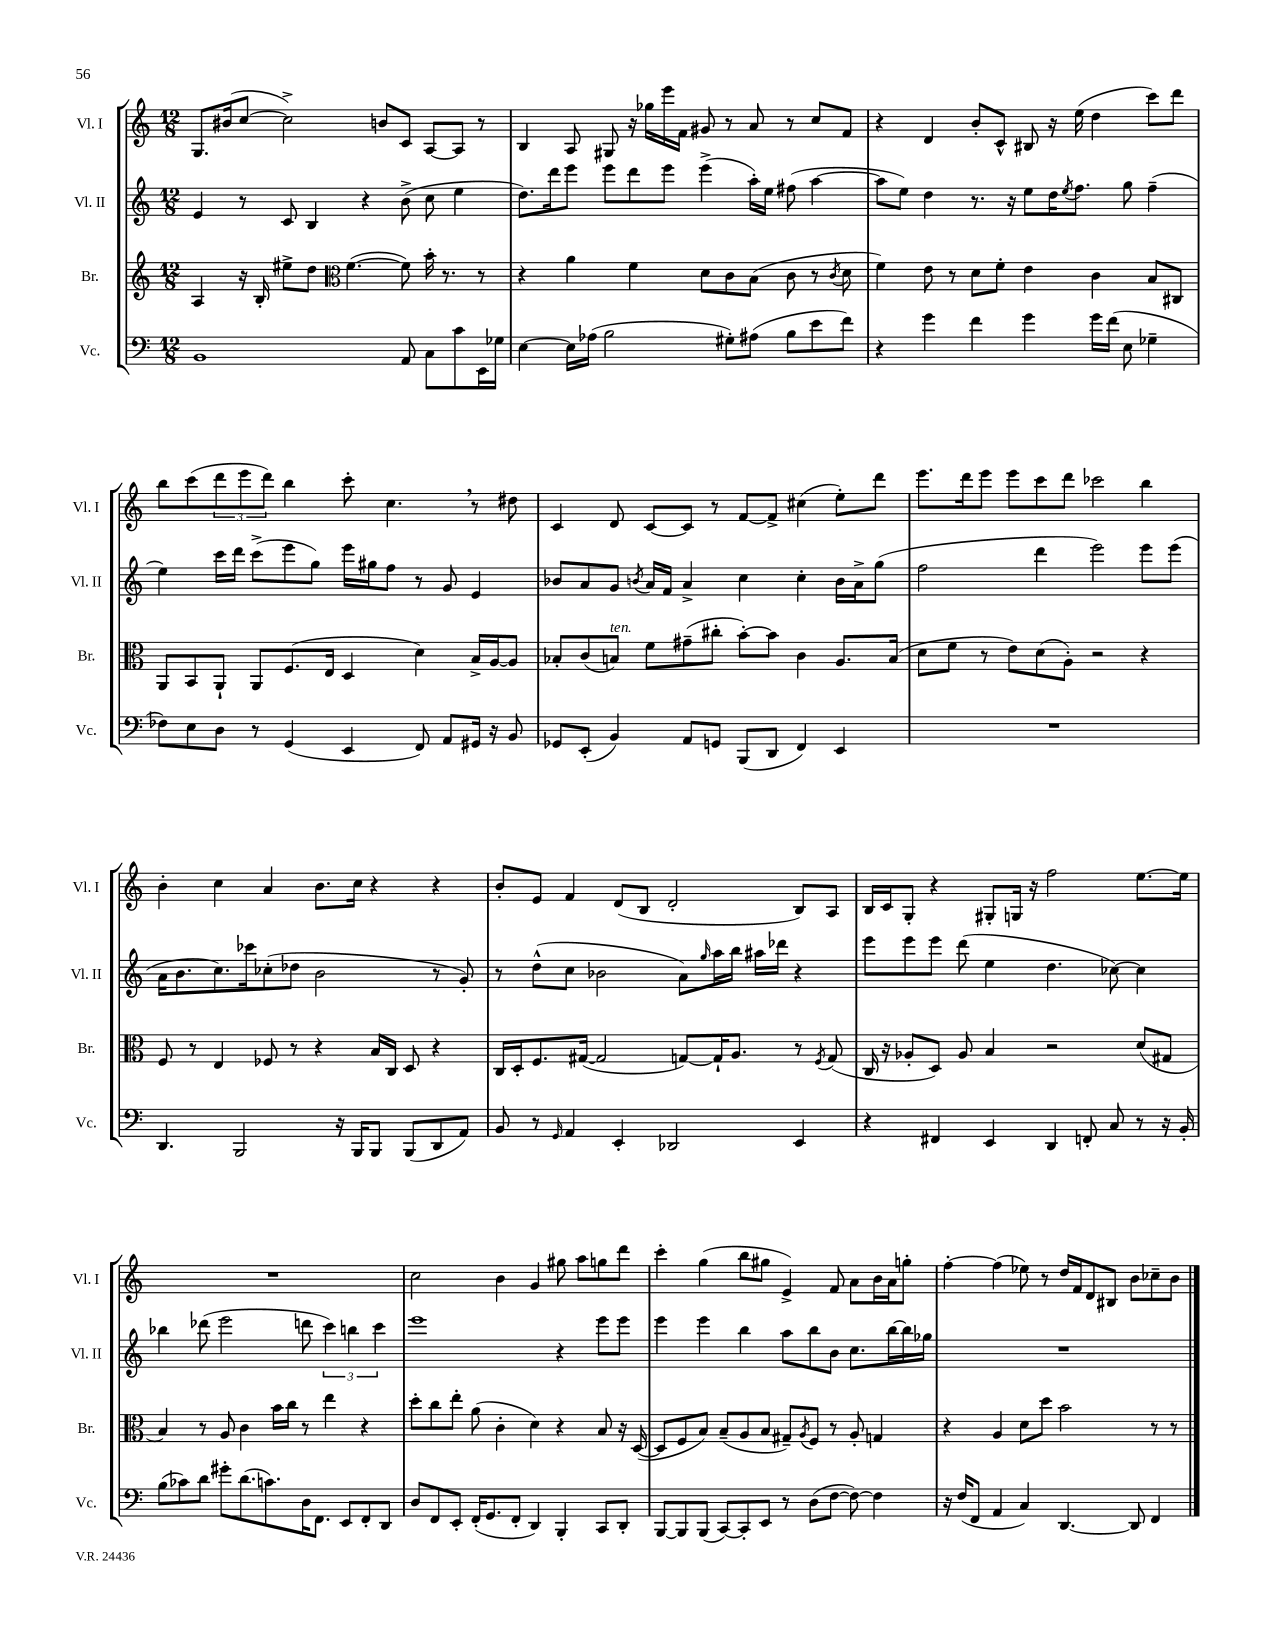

**kern	**kern	**kern	**kern
*part4	*part3	*part2	*part1
*staff4	*staff3	*staff2	*staff1
*I"Vc.	*I"Br.	*I"Vl. II	*I"Vl. I
*I'Vc.	*I'Br.	*I'Vl. II	*I'Vl. I
*clefF4	*clefG2	*clefG2	*clefG2
*k[]	*k[]	*k[]	*k[]
*M12/8	*M12/8	*M12/8	*M12/8
=55	=55	=55	=55
1BB	4A/	4e/	8.G/L
.	.	.	(16b#X/k
.	16r	8r	[8cc/J
.	16B'/	.	.
.	8ee#X^\L	8c/	2cc^\])
.	8dd\J	4B/	.
*	*clefC3	*	*
.	([4.f\	.	.
.	.	4r	.
.	.	.	8bn/L
8AA/	8f\])	(8b^\	8c/J
8C\L	16b'\	8cc\	[8A/L
.	8.r	.	.
8c\	.	4ee\	8A/J]
16EE\L	8r	.	8r
16G-X\JJ	.	.	.
=56	=56	=56	=56
[4E\	4r	8.dd\L)	4B/
.	.	16ddd\k	.
16E\LL]	4a\	8eee\J	8A/
(16A-X\JJ	.	.	.
2B\	.	8eee\L	8G#X/
.	4f\	8ddd\	16r
.	.	.	16gg-X\LL
.	.	8eee\J	16eee\
.	.	.	16f\JJ
.	8d\L	(4eee^\	8g#X/
8G#X'\L)	8c\	.	8r
(8A#X\J	(8B\J	16aa'\LL)	8a/
.	.	16ee\JJ	.
8B\L	8c\	(8ff#X\	8r
8e\	8r	[4aa\	8cc/L
.	8qc/	.	.
8f\J)	8d\	.	8f/J
=57	=57	=57	=57
4r	4f\)	8aa\L]	4r
.	.	8ee\J)	.
4g\	8e\	4dd\	4d/
.	8r	.	.
4f\	8d\L	8.r	8b'/L
.	8f'\J	.	8c^^/J
.	.	16r	.
4g\	4e\	8ee\L	8B#X/
.	.	16dd\K	16r
.	.	8qee/	.
.	.	8.ff\J	(16ee\
16g\LL	4c\	.	4dd\
(16f\JJ	.	.	.
8E\	.	8gg\	.
4G-X~\	8B/L	(4ff~\	8ccc\L)
.	8C#X/J	.	8ddd\J
!!LO:LB:g=z
=58	=58	=58	=58
8F-X\L)	8AA/L	4ee\)	8bb\L
8E\	8BB/	.	(8ccc\
8D\J	8AA`/J	16ccc\LL	12ddd\
.	.	16ddd\JJ	.
.	.	.	12eee\
8r	8AA/L	(8ccc^\L	.
.	.	.	12ddd\J)
(4GG/	(8.F/	8eee\	4bb\
.	.	8gg\J)	.
.	16E/Jk	.	.
4EE/	4D/	16eee\LL	8ccc'\
.	.	16gg#X\J	.
.	.	8ff\J	4.cc,\
8FF/)	4d\)	8r	.
8AA/L	.	8g/	.
16GG#X/Jk	16B^/LL	4e/	8r
16r	[16A/J	.	.
8BB/	8A/J]	.	8dd#X\
=59	=59	=59	=59
8GG-X/L	8B-X'/L	8b-X/L	4c/
(8EE'/J	(8c/	8a/	.
!	!LO:TX:a:i:t=ten.	!	!
4BB/)	8Bn/J)	8g/J	8d/
.	.	8qbn/	.
.	8f\L	16a/LL	[8c/L
.	.	16f/JJ	.
8AA/L	(8g#X~\	4a^/	8c/J]
8GGn/J	8cc#X'\J	.	8r
(8BBB/L	[8b'\L)	4cc\	[8f/L
8DD/J	8b\J]	.	8f^/J]
4FF/)	4c\	4cc'\	(4cc#X\
4EE/	8.A/L	16b\LL	8ee'\L)
.	.	16a^\J	.
.	.	(8gg\J	8ddd\J
.	(16B/Jk	.	.
=60	=60	=60	=60
1.r	8d\L	2ff\	8.eee\L
.	8f\J	.	.
.	.	.	16ddd\k
.	8r	.	8eee\J
.	8e\L)	.	8eee\L
.	(8d\	4ddd\	8ccc\
.	8A'\J)	.	8ddd\J
.	2r	2eee\)	2ccc-X\
.	4r	8eee\L	4bb\
.	.	(8eee\J	.
!!LO:LB:g=z
=61	=61	=61	=61
4.DD/	8F/	16a\KL	4b'\
.	.	8.b\	.
.	8r	.	.
.	4E/	8.cc\)	4cc\
2BBB/	.	.	.
.	.	16ccc-X\k	.
.	8F-X/	(8cc-X'\	4a/
.	8r	8dd-X\J	.
.	4r	2b\	8.b\L
16r	.	.	.
16BBB/KL	.	.	16cc\Jk
8BBB/J	16B/LL	.	4r
.	16C/JJ	.	.
(8BBB/L	8D/	.	.
8DD/	4r	8r	4r
8AA/J)	.	8g'/)	.
=62	=62	=62	=62
8BB/	16C/LL	8r	8b'/L
.	16D'/J	.	.
8r	8.F/	(8dd^^\L	8e/J
16qqGG/	.	.	.
4AA/	.	8cc\J	4f/
.	([16G#X/Jk	.	.
.	2G#/]	2b-X\	.
4EE'/	.	.	(8d/L
.	.	.	8B/J
2DD-X/	.	.	2d'/
.	[8Gn/L)	8a\L)	.
.	.	16qqgg/	.
.	16G`/K]	16aa\L	.
.	8.A/J	16bb\JJ	.
.	.	16aa#X\LL	.
.	.	16ddd-X\JJ	.
4EE/	8r	4r	8B/L)
.	8qF/	.	.
.	(8G/	.	8A/J
=63	=63	=63	=63
4r	16C/	8eee\L	16B/LL
.	16r	.	16c/J
.	8A-X'/L	8eee\	8G'/J
4FF#X/	8D/J)	8eee\J	4r
.	8A-/	(8ddd\	.
4EE/	4B/	4ee\	8G#X'/L
.	.	.	16Gn/Jk
.	.	.	16r
4DD/	2r	4.dd\	2ff\
8FFn'/	.	.	.
8C/	.	[8cc-X\)	.
8r	(8d/L	4cc-\]	[8.ee\L
16r	8G#X/J	.	.
16BB'/	.	.	16ee\Jk]
!!LO:LB:g=z
=64	=64	=64	=64
(8B\L	4B/)	4bb-X\	1.r
8c-X\)	.	.	.
8d\J	8r	(8ddd-X\	.
8g#X'\L	8A/	2eee\	.
(8.d\	4c\	.	.
8.cn\)	.	.	.
.	16b\LL	.	.
.	16cc\JJ	.	.
16D\K	8r	8dddn\	.
8.FF\J	.	.	.
.	4ee\	6ccc\)	.
8EE/L	.	.	.
.	.	6bbn\	.
8FF'/	4r	.	.
.	.	6ccc\	.
8DD/J	.	.	.
=65	=65	=65	=65
8D/L	8dd'\L	1eee	2cc\
8FF/	8cc\	.	.
8EE'/J	8ee'\J	.	.
(16FF'/KL	(8a\	.	.
8.GG/	.	.	.
.	4c'\	.	4b\
8FF'/J	.	.	.
4DD/)	4d\)	.	4g/
4BBB'/	4r	4r	8gg#X\
.	.	.	8aa\L
8CC/L	8B/	8eee\L	8ggn\
8DD'/J	16r	8eee\J	8ddd\J
.	([16D/	.	.
=66	=66	=66	=66
[8BBB/L	8D/L]	4eee\	4ccc'\
8BBB/]	8F/	.	.
(8BBB/J	8B/J)	4eee\	(4gg\
[8CC/L)	(8B~/L	.	.
8CC'/]	8A/	4bb\	8bb\L
8EE/J	8B/J	.	8gg#X\J
8r	8G#X~/L)	8aa\L	4e^/)
.	8qA/	.	.
(8D\L	8F/J	8bb\	.
[8F\J	8r	8b\J	8f/
8F\_)	8A'/	8.cc\L	8a\L
4F\]	4Gn/	.	16b\L
.	.	[16bb\L	16a\J
.	.	16bb\]	8ggn'\J
.	.	16gg-X\JJ	.
=67	=67	=67	=67
16r	4r	1.r	[4ff'\
(16F/KL	.	.	.
8FF/J	.	.	.
4AA/	4A/	.	(4ff\]
4C/)	8d\L	.	8ee-X\)
.	8dd\J	.	8r
[4.DD/	2b\	.	16dd/LL
.	.	.	16f/J
.	.	.	8d/
.	.	.	8B#X/J
8DD/]	.	.	8b\L
4FF/	8r	.	8cc-X~\
.	8r	.	8b\J
==	==	==	==
*-	*-	*-	*-
